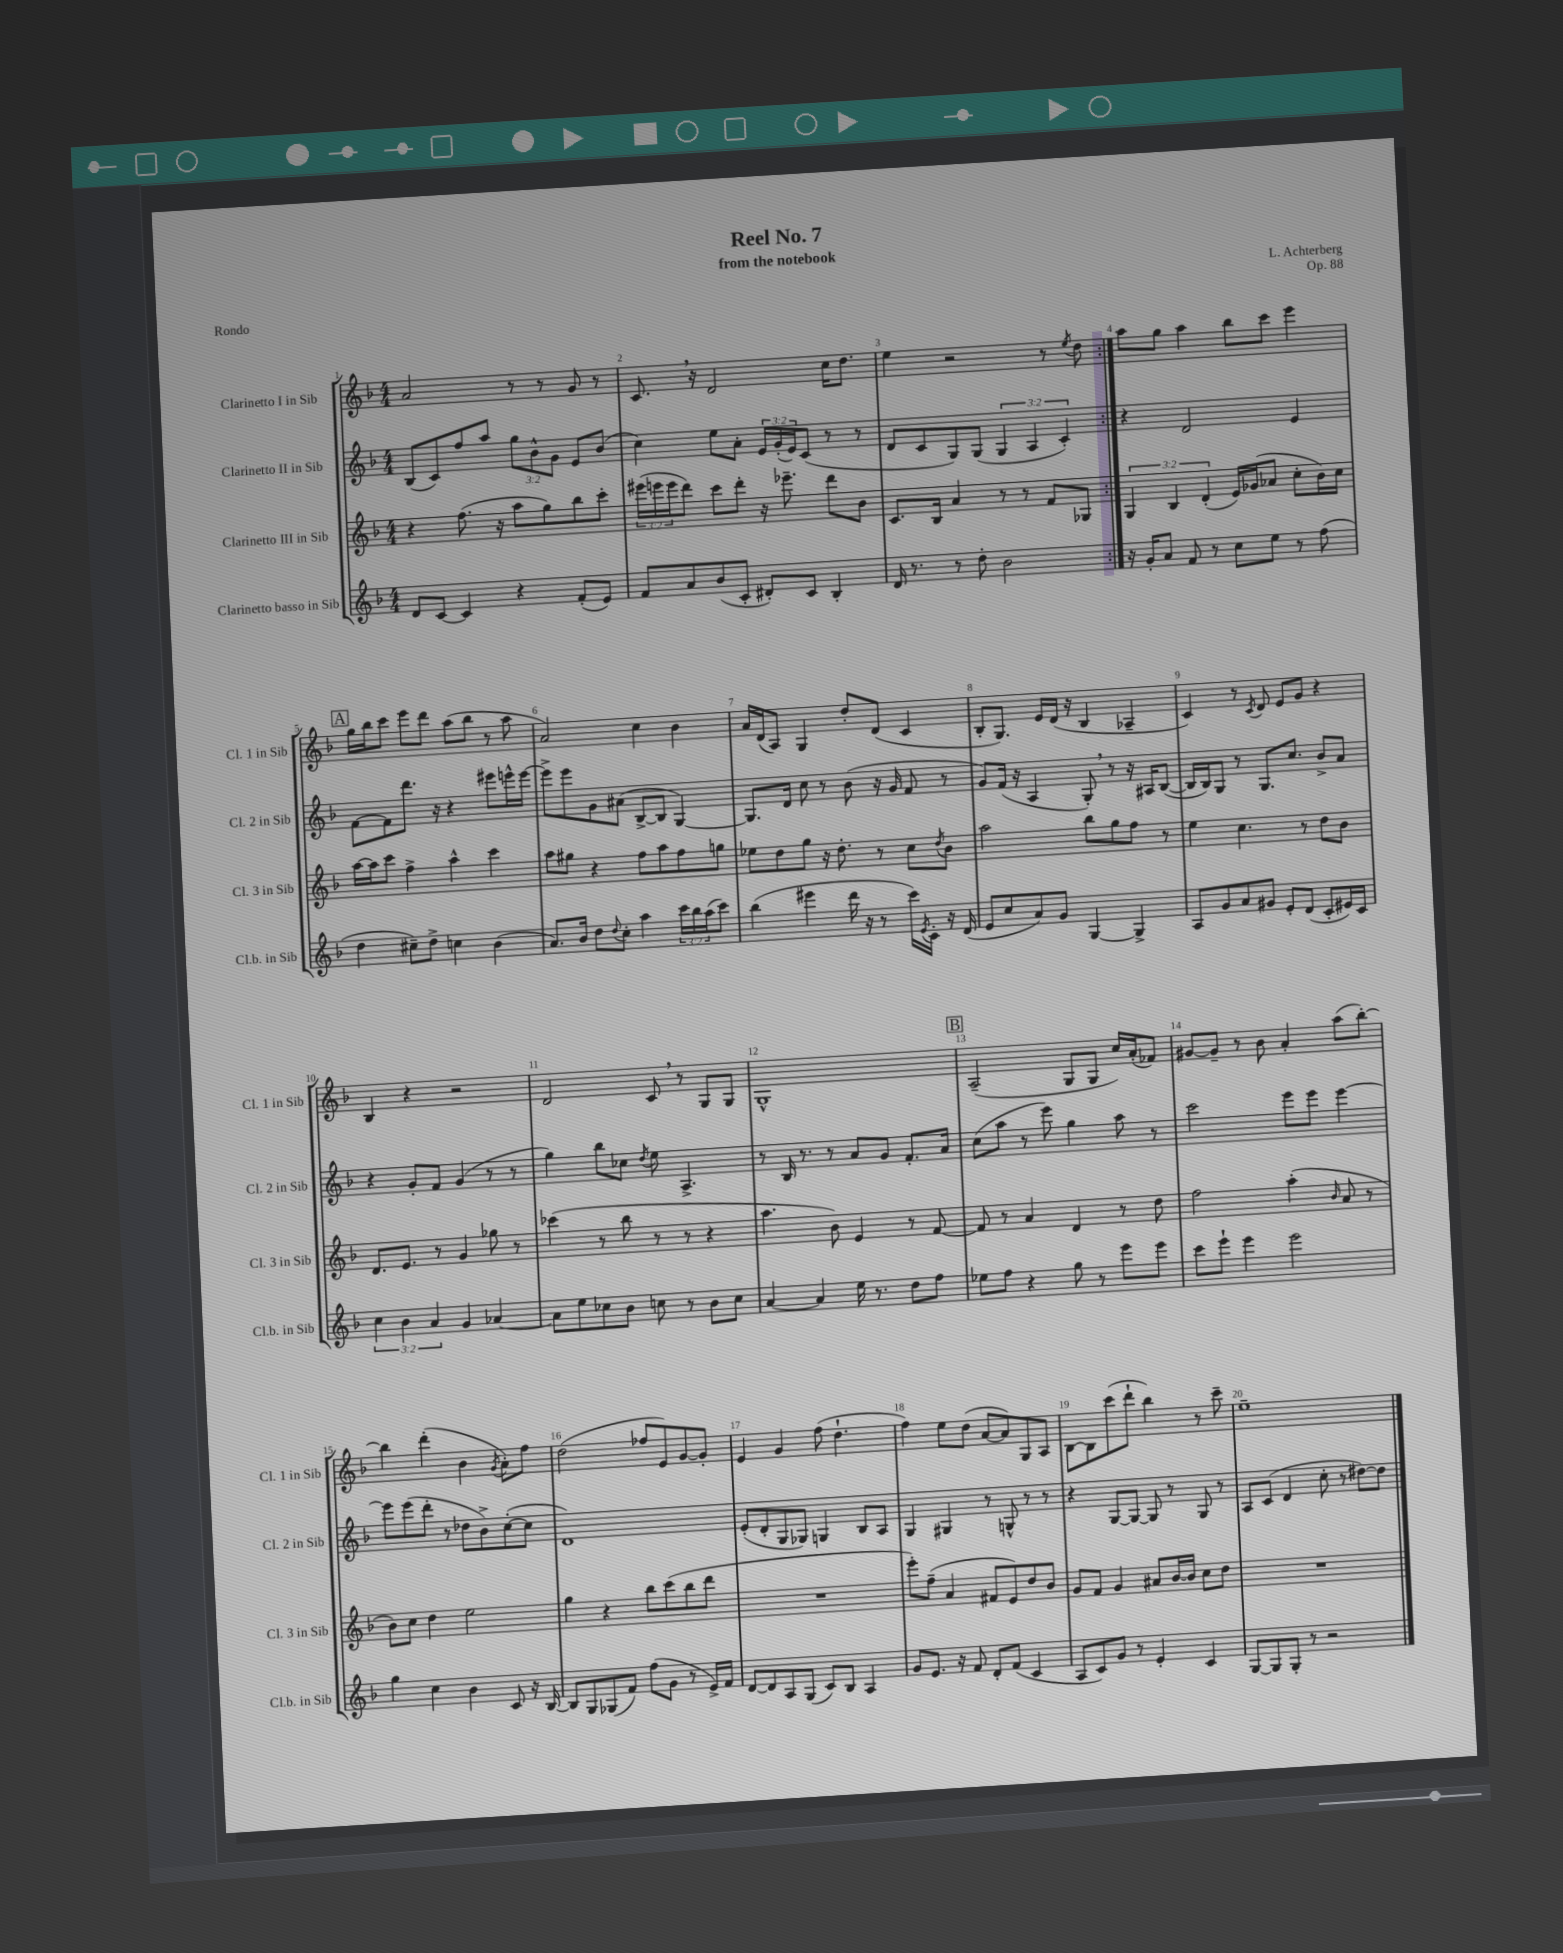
\header { title = "Reel No. 7" composer = "L. Achterberg" subtitle = "from the notebook" opus = "Op. 88" piece = "Rondo" }
<<
\new StaffGroup <<
\new Staff = "s0" \with { instrumentName = "Clarinetto I in Sib" shortInstrumentName = "Cl. 1 in Sib" } {
    \clef treble \key f \major \numericTimeSignature \time 4/4
    \repeat volta 2 { a'2 r8 r8 g'8 r8 |
    c'8. \breathe r16 d'2 c''16 d''8. |
    e''4 r2 r8 \acciaccatura { e''8 } d''8 | }
    a''8 g''8 a''4 bes''8 c'''8 e'''4 |
    \mark \markup { \box "A" } g''16 bes''16 c'''8 e'''8 d'''8 a''8( bes''8 r8 a''8 |
    a'2) c''4 bes'4 |
    a'16 d'16( a8) g4 d''8-. d'8( c'4 |
    bes8-. g8.) e'16 d'16( r16 bes4 aes4-- |
    c'4) r8 \acciaccatura { c'8 } d'8 e'8 g'8 r4 |
    bes4 r4 r2 |
    d'2 c'8 \breathe r8 g8 g8 |
    g1-^ |
    \mark \markup { \box "B" } a2--( g8 g8 c''16) a'16-.( fes'8) |
    gis'8~ gis'8-- r8 bes'8 a'4-. a''8( bes''8~-.) |
    bes''4 d'''4-.( bes'4 \acciaccatura { g'8 } a'8-.) f''8 |
    d''2( fes''8 e'8) g'8~ g'8-. |
    e'4 g'4 f''8( d''4.-! |
    f''4) e''8 d''8( a'8~ a'8) g8 a8 |
    bes8~ bes8 c'''8( d'''8-! bes''4) r8 c'''8-- |
    e''1-- \bar "|." |
}
\new Staff = "s1" \with { instrumentName = "Clarinetto II in Sib" shortInstrumentName = "Cl. 2 in Sib" } {
    \clef treble \key f \major \numericTimeSignature \time 4/4 \override Staff.TupletNumber.text = #tuplet-number::calc-fraction-text
    \repeat volta 2 { bes8( c'8) f''8 a''8 \tuplet 3/2 { g''8 bes'8-^ g'8 } e'8 bes'8( |
    c''4) e''8 a'8-. \tuplet 3/2 { e'16 g'16-.( e'16) } c'8( r8 r8 |
    d'8 c'8 g8) g8( \tuplet 3/2 { g4 a4 c'4-.) } | }
    r4 d'2 e'4 |
    \mark \markup { \box "A" } f'8~ f'8 d'''8. r16 r4 eis'''8 e'''16-^ e'''16~ |
    e'''8-> e'''8 g'8 ais'8( bes8~-> bes8 g4~) |
    g8. d'16 c''8 r8 bes'8( r16 g'16 f'8 r8 |
    g'8) f'16( r16 a4 g8-.) \breathe r8 r16 ais16 bes8~( |
    bes16 bes16) g8 r8 g8. c''8. bes'8-> a'8 |
    r4 g'8-. f'8 g'4( r8 r8 |
    g''4) bes''8 ces''8 \acciaccatura { d''8 } e''8 a4.-> |
    r8 bes16 r8. r8 a'8 g'8 f'8.-. a'16 |
    \mark \markup { \box "B" } c''8( a''8 r8 e'''8) g''4 a''8 r8 |
    c'''2 e'''8 e'''8 e'''4~ |
    e'''8 e'''8( d'''8-. r8 des''8 bes'8->) c''8~-.( c''8 |
    d'1) |
    e'8-.( d'8-. g8 ges8) g4 bes8 a8 |
    g4 gis4 r8 g8-^ r8 r8 |
    r4 g8~ g8~ g8 r8 g8 r8 |
    a8 c'8( d'4 c''8-. r8 dis''8~) dis''8 \bar "|." |
}
\new Staff = "s2" \with { instrumentName = "Clarinetto III in Sib" shortInstrumentName = "Cl. 3 in Sib" } {
    \clef treble \key f \major \numericTimeSignature \time 4/4 \override Staff.TupletNumber.text = #tuplet-number::calc-fraction-text
    \repeat volta 2 { r4 f''8.( r16 a''8 g''8) bes''8 c'''8-. |
    \tuplet 3/2 { eis'''16( e'''16 e'''16 } d'''8) c'''8 d'''8-. r16 ees'''8.-- d'''8 bes'8 |
    c'8. bes16 a'4 r8 r8 f'8 ges8 | }
    \tuplet 3/2 { g4 bes4 d'4-.( } e'16) ges'16( aes'8 c''8-. bes'16) c''16 |
    \mark \markup { \box "A" } a''16~ a''16 c'''8 f''4-> a''4-^ c'''4 |
    a''8 gis''8 r4 f''8 a''8 f''8 g''8 |
    ees''8 d''8 g''8 r16 d''8.-. r8 c''8 \acciaccatura { d''8 } bes'8 |
    a''2 bes''8 g''8 f''8 r8 |
    e''4 c''4. r8 d''8 bes'8 |
    d'8. e'8. r8 g'4 ges''8 r8 |
    ces'''4( r8 bes''8 r8 r8 r4 |
    a''4. bes'8) e'4 r8 f'8~ |
    \mark \markup { \box "B" } f'8 r8 a'4 d'4 r8 d''8 |
    f''2 a''4-.( \grace { bes'16 } a'8 r8 |
    bes'8) c''8 d''4 e''2 |
    g''4 r4 bes''8 c'''8( bes''8 d'''8 |
    R1 |
    e'''8-.) f''8--( a'4 fis'8 e'8) d''8 bes'8 |
    g'8 f'8 g'4 ais'8 bes'16~ bes'16 c''8 d''8 |
    R1 \bar "|." |
}
\new Staff = "s3" \with { instrumentName = "Clarinetto basso in Sib" shortInstrumentName = "Cl.b. in Sib" } {
    \clef treble \key f \major \numericTimeSignature \time 4/4 \override Staff.TupletNumber.text = #tuplet-number::calc-fraction-text
    \repeat volta 2 { d'8 c'8~ c'4 r4 f'8-.( e'8) |
    f'8 a'8 bes'8( c'8-. dis'8-.) c'8 bes4-. |
    d'16 r8. r8 d''8-. bes'2 | }
    r16 g'16-. a'8 f'8 r8 c''8 e''8 r8 f''8( |
    \mark \markup { \box "A" } d''4 cis''8--) d''8-> c''4 bes'4( |
    a'8.) bes'16 d''8 \appoggiatura { d''8 } c''8-. a''4 \tuplet 3/2 { c'''16 bes''16 a''16( } c'''8) |
    bes''4( eis'''4 d'''16 r16 r8 c'''16) \acciaccatura { e'8 } c'16-. r16 d'16( |
    e'8 c''8 a'8) g'8 g4~ g4-> |
    a8 g'8 a'8 gis'8 e'8-. d'8( c'8-. eis'16) c'16 |
    \tuplet 3/2 { c''4 bes'4 a'4 } g'4 aes'4~ |
    aes'8 e''8 ces''8 bes'8 c''8 r8 bes'8 c''8 |
    a'4~ a'4 e''16 r8. d''8 f''8 |
    \mark \markup { \box "B" } ees''8 f''8 r4 g''8 r8 e'''8 e'''8 |
    c'''8 e'''8-! e'''4 e'''2 |
    g''4 c''4 bes'4 c'8 r16 bes16~ |
    bes8 g8 ges8( f'8) f''8( g'8 r8 e'16->) f'16 |
    d'8~ d'8 a8 g8( c'8) bes8 a4 |
    g'8 e'8. r16 f'8 d'8-. f'8( c'4 |
    a8 c'8) g'8 r8 e'4-. c'4 |
    g8~ g8 g8-. r8 r2 \bar "|." |
}
>>
>>
\layout { \context { \Score \override BarNumber.break-visibility = ##(#f #t #t) barNumberVisibility = #all-bar-numbers-visible } }
